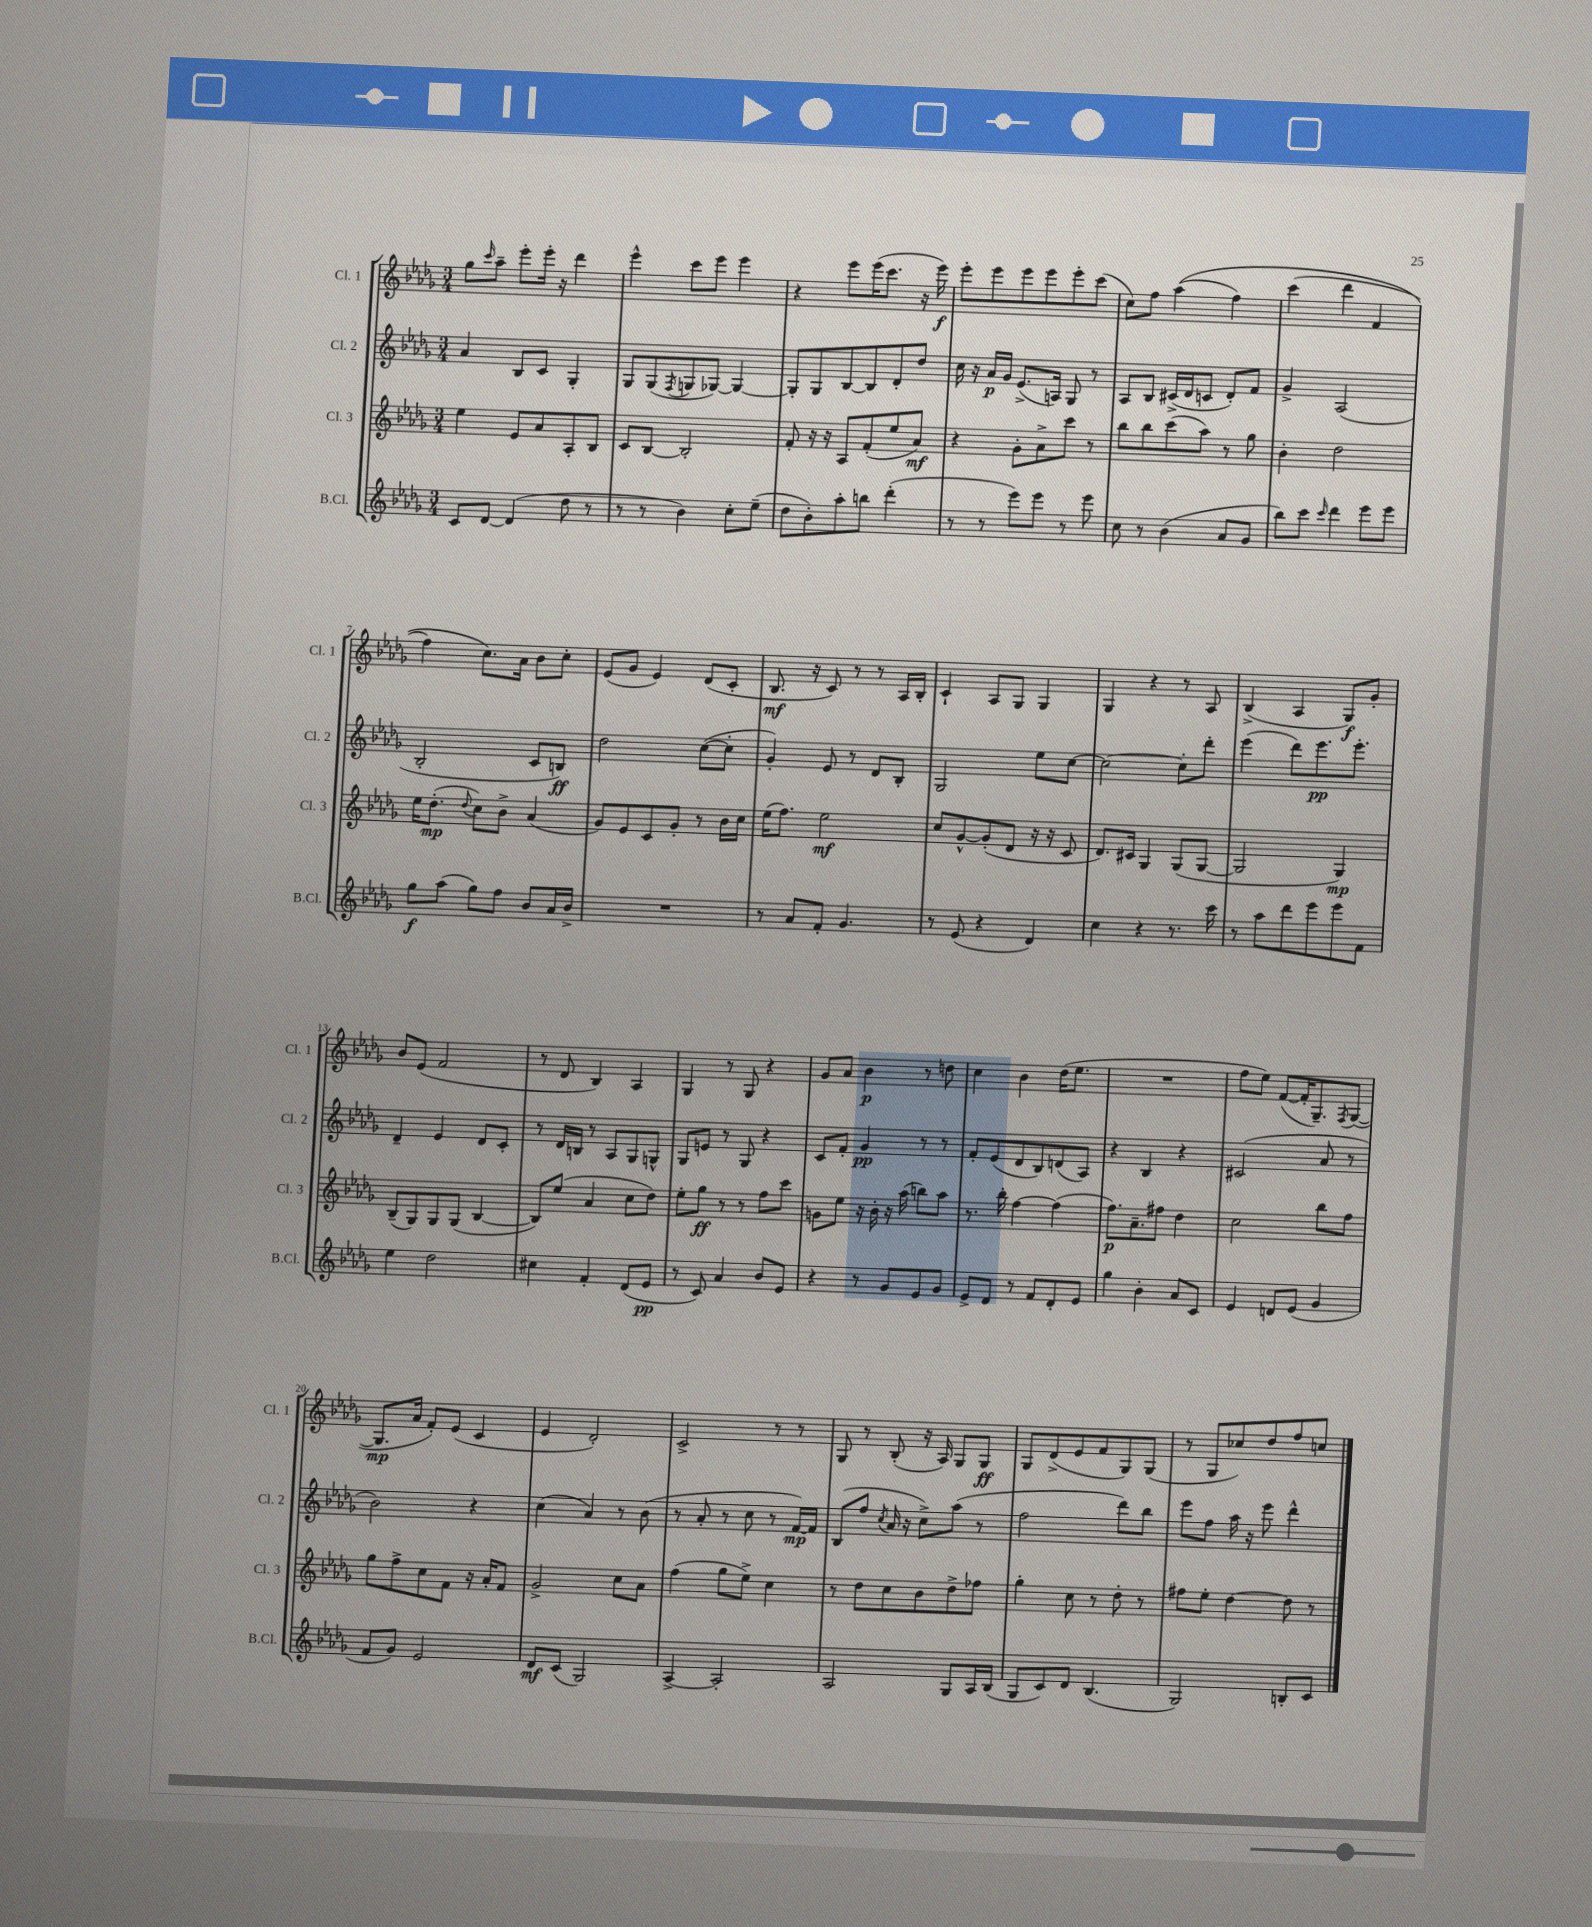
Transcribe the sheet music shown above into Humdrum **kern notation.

**kern	**kern	**kern	**kern
*staff4	*staff3	*staff2	*staff1
*clefG2	*clefG2	*clefG2	*clefG2
*k[b-e-a-d-g-]	*k[b-e-a-d-g-]	*k[b-e-a-d-g-]	*k[b-e-a-d-g-]
*M3/4	*M3/4	*M3/4	*M3/4
8c	4ee-	4a-	8gg-
.	.	.	16qqccc
[8d-	.	.	8aa-~
(4d-]	8e-	8B-	8eee-'
.	8a-	8c	16eee-'
.	.	.	16r
8dd-	8A-'	4G-'	4ddd-
8r	8B-	.	.
=	=	=	=
8r	8c	8G-	4eee-^^
8r	[8B-	(8G-	.
.	.	8qF	.
4b-)	2B-']	8G	8ccc
.	.	[8G-)	8eee-
8cc'	.	4G-_	4eee-
(8ee-~	.	.	.
=	=	=	=
8dd-	8f'	8G-']	4r
8b-')	16r	8G-	.
.	16r	.	.
8aa-'	8A-	[8B-	8eee-
8bb	(8f'	8B-]	(16eee-
.	.	.	8.ccc
(4ddd-'	8ee-	8d-'	.
.	8a-)	8dd-	16r
.	.	.	16eee-)
=	=	=	=
8r	4r	16cc	8eee-'
.	.	16r	.
8r	.	16a-	8eee-
.	.	16g-	.
8eee-)	8g-'	(8.e-^	8eee-
8eee-	8a-^	.	8eee-
.	.	16A)	.
8r	8ccc	8G-	8eee-'
8eee-	8r	8r	(8ccc
=	=	=	=
8cc	8bb-	8A-	8cc)
8r	8bb-	8B-	8ff
(4b-	(8ccc	(16c#^	&((4aa-
.	.	16d-	.
.	8aa-)	8c	.
8a-	8r	8d-')	4ff)
8g-	8gg-	8f	.
=	=	=	=
8bb-)	4b-'	4g-^	(4ccc
8ccc	.	.	.
16qqccc	.	.	.
4ddd-	2dd-	(2A-	4ddd-
8eee-	.	.	4f
8eee-	.	.	.
=	=	=	=
8gg-	16ee-	2B-'	4ff)
.	(8.dd-'	.	.
(8aa-	.	.	.
.	8qqdd-	.	.
8gg-)	8cc)	.	8.cc&)
8ff	8b-^	.	.
.	.	.	16a-
8b-	(4a-	8c	8b-
16a-	.	8B)	8cc'
16b-^	.	.	.
=	=	=	=
2.r	8g-)	2dd-	(8e-
.	8e-	.	8g-
.	8c	.	4e-)
.	8g-'	.	.
.	8r	([8cc	(8d-
.	16b-	8cc']	8c'
.	16cc	.	.
=	=	=	=
8r	(16ee-	4g-')	8.B-
.	8.ff)	.	.
8a-	.	.	.
.	.	.	16r
8f'	2ee-	8e-	8c)
4.g-	.	8r	8r
.	.	8d-	8r
.	.	8B-'	16A-
.	.	.	16B-'
=	=	=	=
8r	8cc	2G-	4c`
(8e-	[8g-^^	.	.
4r	(8g-']	.	8A-
.	8d-	.	8G-
4d-)	16r	8ee-	4G-
.	16r	.	.
.	8c	[8cc	.
=	=	=	=
4cc	8.d-)	2cc_	4G-
.	16c#	.	.
4r	4G-	.	4r
8.r	(8G-	8cc']	8r
.	[8G-	8ddd-'	8A-
16ccc	.	.	.
=	=	=	=
8r	2G-]	(4eee-	(4B-^
8aa-	.	.	.
8ddd-	.	8ddd-)	4A-
8eee-	.	8.eee-	.
8eee-	4G-)	.	8G-)
.	.	8.eee-'	.
8f	.	.	8g-'
=	=	=	=
4ee-	(8B-~	4d-~	8b-
.	8G-)	.	(8e-
2dd-	8G-	4e-	2f
.	(8G-	.	.
.	[4B-	8d-	.
.	.	8c'	.
=	=	=	=
4cc#	8B-])	8r	8r
.	(8ee-	16d-	8d-
.	.	16B	.
4f'	4a-	8r	4B-)
.	.	8A-	.
(8d-	8cc	8G-	4A-
8e-	8dd-)	8G^^	.
=	=	=	=
8r	8ee-'	8G-	4G-
8c)	8gg-	8e	.
4a-	8r	8r	8r
.	8r	8G-	8G-
8b-	8ff	4r	4r
8e-	8ccc	.	.
=	=	=	=
4r	8g	8c	8g-
.	8ee-	8f'	8a-
8r	16r	4g-	4b-
.	16b-'	.	.
8g-	16r	.	.
.	(16aa-	.	.
8e-	8bb)	8r	8r
8g-	8aa-	8r	8dd
=	=	=	=
8e-^	8.r	8f'	4cc
8d-	.	(8e-	.
.	16bb-'	.	.
8r	[4ff	8d-	4b-
8f	.	8B-)	.
8d-'	(4ff]	(8d	(16dd-
.	.	.	8.ee-
8e-	.	8A-)	.
=	=	=	=
4gg-	8.ff)	4r	2.r
.	8.a-~	.	.
4b-'	.	4B-	.
.	8ff#	.	.
8a-	4dd-	4r	.
8c	.	.	.
=	=	=	=
4e-	2cc	(2c#	8ff
.	.	.	8ee-)
8d	.	.	([8f
(8e-	.	.	16f']
.	.	.	8.G-~)
4g-	8bb-	8a-	.
.	.	.	8qF
.	8ff	8r	([8G-
=	=	=	=
8f	8gg-	2b-)	8.G-]
8g-)	8ff^	.	.
.	.	.	16a-
2e-	8cc	.	8f')
.	8f	.	(8e-
.	16r	4r	4c
.	16a-'	.	.
.	8f	.	.
=	=	=	=
8d-	2g-^	(4cc	4e-
(8c	.	.	.
2G-)	.	4a-)	2d-')
.	8cc	8r	.
.	8a-	(8b-	.
=	=	=	=
[4A-^	(4ff	8r	2c^
.	.	8a-'	.
2A-']	8gg-	8r	.
.	8ee-^)	8cc	.
.	4cc	8r	8r
.	.	[16f)	8r
.	.	16f]	.
=	=	=	=
2A-	8r	(8B-	8G-
.	8dd-	8ff	8r
.	.	8qcc	.
.	8cc	16a-	(8B-'
.	.	16r	.
.	8b-	8cc^)	16r
.	.	.	16A-)
8G-	8dd-^	(8aa-	8G-
16A-	8ff-	8r	8G-
(16B-	.	.	.
=	=	=	=
8G-	4gg-'	2ff	8G-
8c)	.	.	(8d-^
8d-	8cc	.	8e-
(4.B-	8r	.	8f
.	8dd-'	8ddd-)	8G-)
.	8r	8bb-	(8G-
=	=	=	=
2G-)	8ff#	8eee-	8r
.	8ee-'	8ff	8G-
.	[4dd-	16aa-	8cc-)
.	.	16r	.
.	.	8eee-	8dd-
8B'	8dd-]	4ddd-^^	8ff
8c	8r	.	8cc
==	==	==	==
*-	*-	*-	*-
